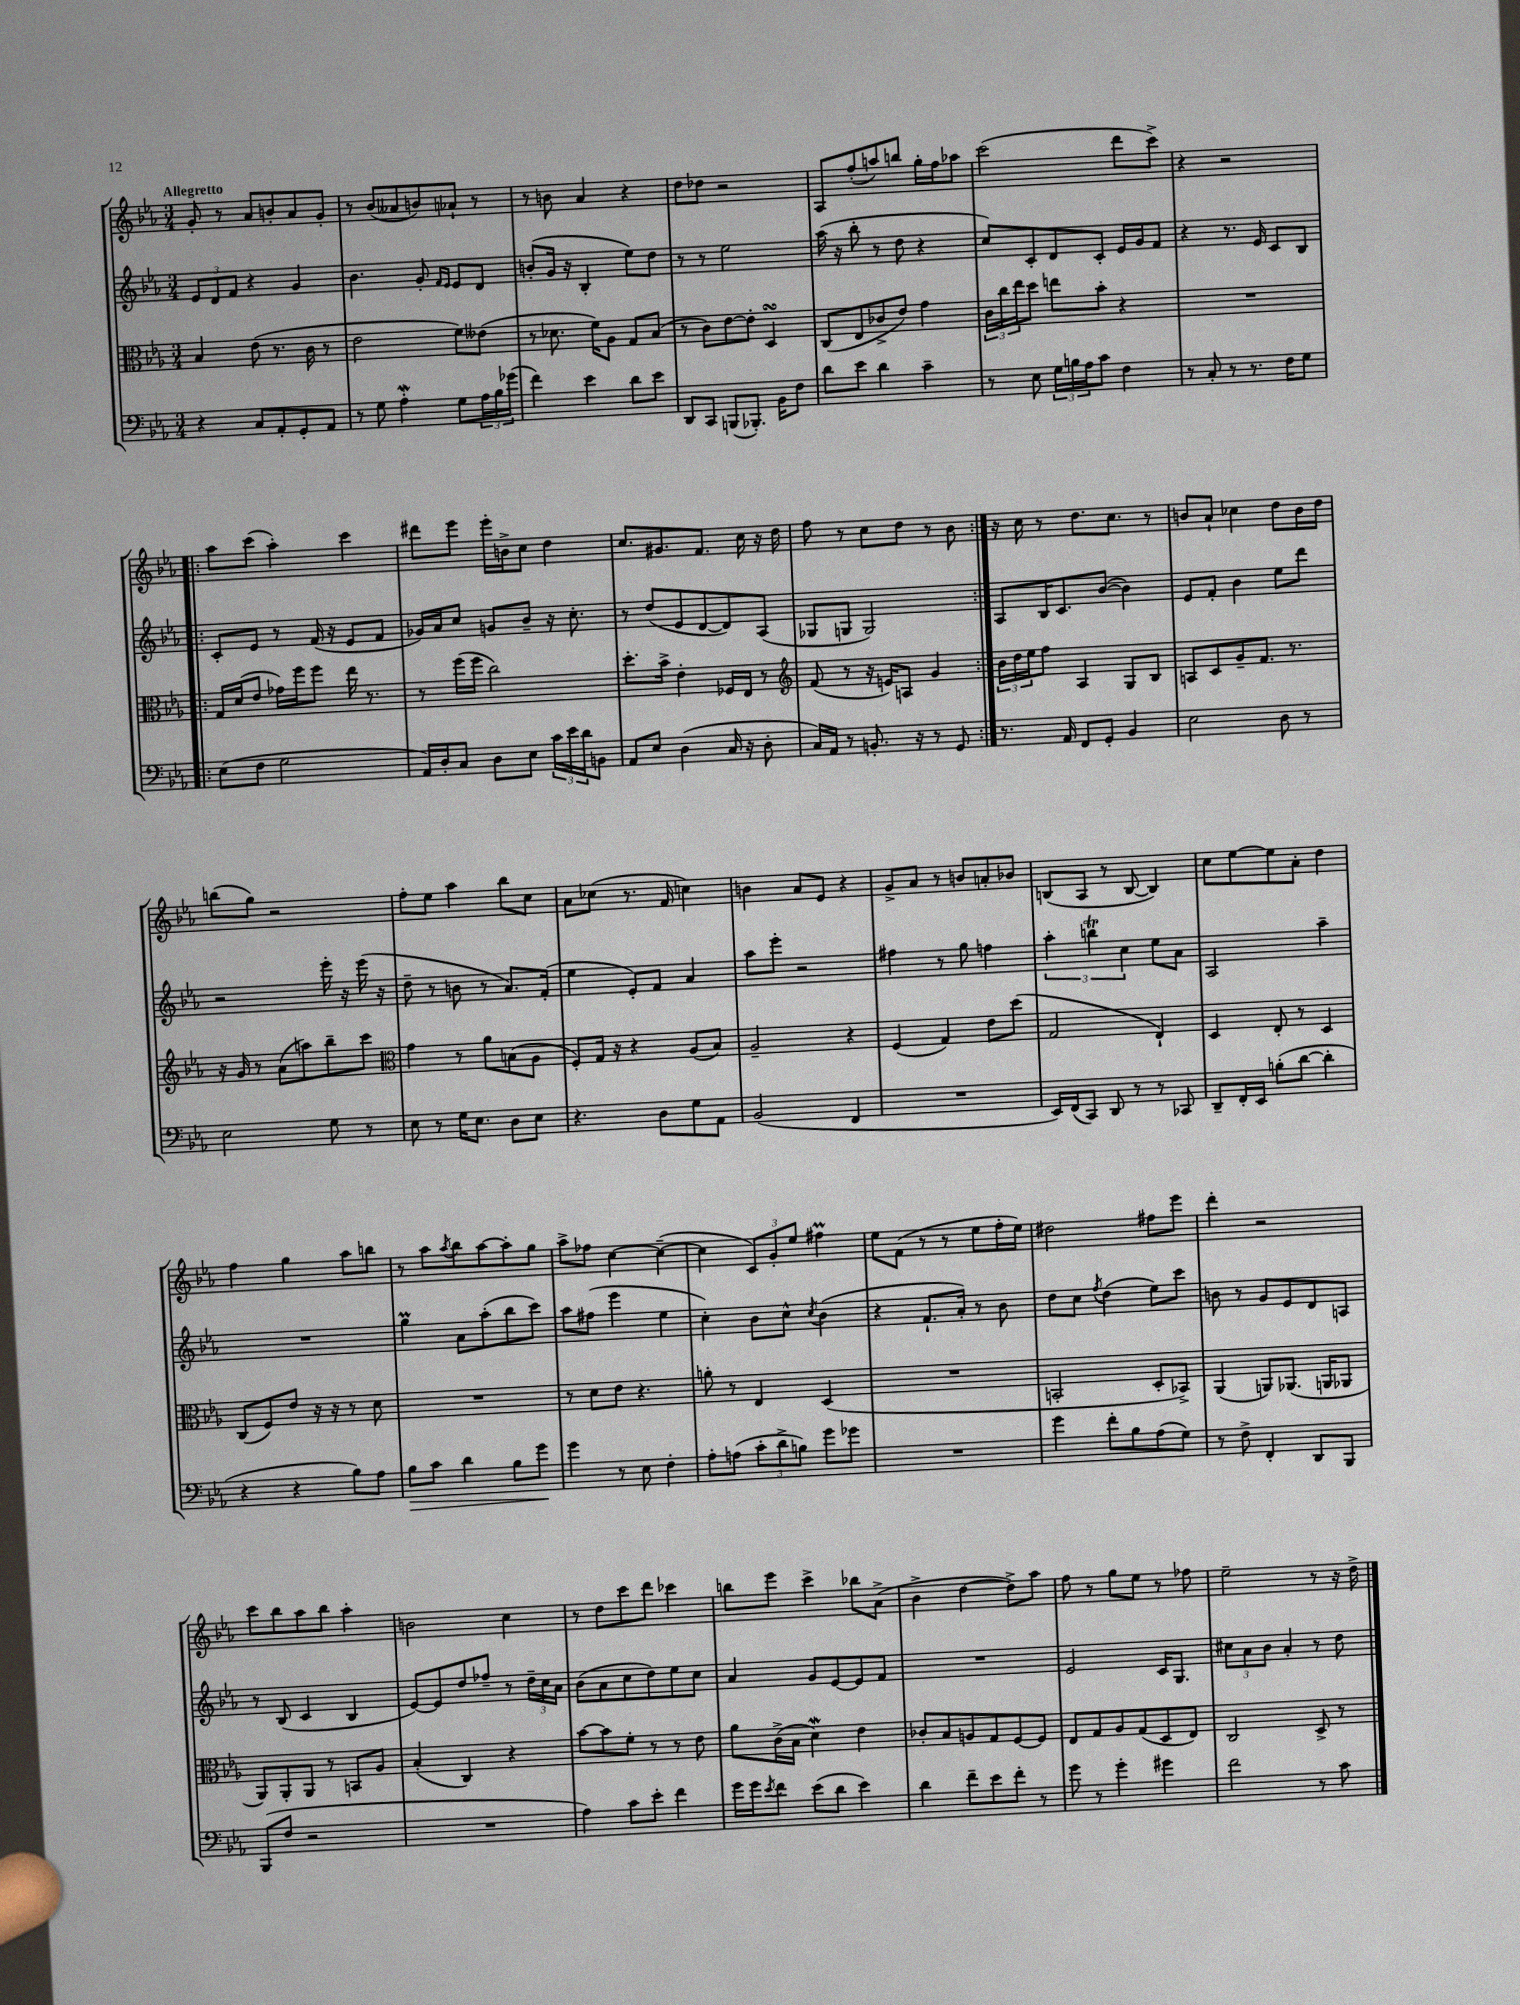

**kern	**kern	**kern	**kern
*staff4	*staff3	*staff2	*staff1
*clefF4	*clefC3	*clefG2	*clefG2
*k[b-e-a-]	*k[b-e-a-]	*k[b-e-a-]	*k[b-e-a-]
*M3/4	*M3/4	*M3/4	*M3/4
4r	4B-	12e-	8g'
.	.	12d	.
.	.	.	8r
.	.	12f	.
8C	(8e-	4r	8a-
8AA-'	8.r	.	8b'
8GG'	.	4g	8a-
.	16c	.	.
8AA-	8r	.	8g'
=	=	=	=
8r	2e-	4.b-	8r
8G	.	.	(8b-
4A-'	.	.	8a--
.	.	8g'	8b)
.	.	16qqf	.
.	.	16qqe-	.
8G	8f)	8e-	8a-`
24A-	(8e--	8d	8r
24B-	.	.	.
(24g-	.	.	.
=	=	=	=
4f)	8r	(8b'	8r
.	8.d-	16g	8b
.	.	16r	.
4e-	.	4B-'	4a-
.	16f)	.	.
.	8A-	.	.
8d	8G	8ee-)	4r
8e-	(8B-	8dd	.
=	=	=	=
8DD	8r	8r	8dd
8CC	8c)	8r	8dd-
(8BBB	[8e-	2ee-	2r
8.BBB-')	8e-']	.	.
.	4D	.	.
16BB-	.	.	.
8F	.	.	.
=	=	=	=
8d	(8C	(16aa-	8A-
.	.	16r	.
8e-	8E-	8bb-'	(8ff'
4d	8c-^	8r	8aa)
.	8e-)	8dd	8bb
4c~	4g	4r	16gg'
.	.	.	16ff
.	.	.	8aa-
=	=	=	=
8r	24c	8cc)	(2ccc
.	24cc	.	.
.	24ee-	.	.
8E-	8dd	8c'	.
24G	8ee	8d	.
24B	.	.	.
24A-	.	.	.
8c	8b-'	8c'	.
4F	4r	16e-	8ddd
.	.	16g	.
.	.	8f	8ccc^)
=	=	=	=
8r	2.r	4r	4r
8C'	.	.	.
8r	.	8.r	2r
8.r	.	.	.
.	.	16e-	.
.	.	8c	.
16F	.	.	.
8G	.	8B-	.
=!|:	=!|:	=!|:	=!|:
(8E-	16G	8c'	8aa-
.	(16d	.	.
8F	8e-	8e-	(8ccc
2G	16g-)	8r	4aa-')
.	16ff	.	.
.	8ff	(16f	.
.	.	16r	.
.	16ee-	8e-	4ccc
.	8.r	.	.
.	.	8f	.
=	=	=	=
16AA-)	8r	16g-)	8ddd#
16D'	.	16a-	.
8C	(16ff	8cc	8eee-
.	16ff	.	.
8D	2cc)	8g	16eee-'
.	.	.	16b^
8E-	.	8b-~	8cc
24c	.	16r	4dd
24e-	.	.	.
.	.	8.cc'	.
24d	.	.	.
8BB	.	.	.
=	=	=	=
8AA-	8.dd'	8r	8.cc
8E-	.	(8dd	.
.	16b-^	.	8.g#
(4D	4e-'	8e-	.
.	.	[8d	8.f
16C	16F-	8d])	.
16r	16E-	.	16cc
8D'	8r	(8A-	16r
.	.	.	16dd
=	=	=	=
*	*clefG2	*	*
16C)	(8f	8G-	8ff
16AA-	.	.	.
8r	8r	8G	8r
8.BB'	16r	2G)	8cc
.	16e)	.	.
.	8A	.	8dd
16r	.	.	.
8r	4g	.	8r
8GG	.	.	8b-
=:|!	=:|!	=:|!	=:|!
8.r	24b-	8A-	16r
.	24dd	.	.
.	.	.	16cc
.	24ee-	.	.
.	8ff	16B-	8r
16AA-	.	8.c	.
8FF	4A-	.	8.dd
8GG'	.	([8b-	.
.	.	.	8.cc
4BB-	8G	4b-])	.
.	8B-	.	8r
=	=	=	=
2E-	8A	8e-	8b
.	8c	8f'	8a-`
.	8g~	4b-	4cc-
.	8.f	.	.
8D	.	8ee-	8dd
.	8.r	.	.
8r	.	8ddd	16b
.	.	.	16dd
=	=	=	=
2E-	16r	2r	(8bb
.	16g	.	.
.	8r	.	8gg)
.	(8a-	.	2r
.	8aa)	.	.
8G	8bb-~	16eee-'	.
.	.	16r	.
8r	8ccc	(16eee-	.
.	.	16r	.
=	=	=	=
*	*clefC3	*	*
8E-	4g	8dd~	8ff'
8r	.	8r	8ee-
16G	8r	8b	4aa-
8.E-	.	.	.
.	8a-	8r	.
8D	(8B	8.a-)	8bb-
8E-	8A-	.	8cc
.	.	(16f'	.
=	=	=	=
4.r	8F')	4ee-	8a-
.	16G	.	(8cc-
.	16r	.	.
.	4r	8e-')	8.r
8D	.	8f	.
.	.	.	16f
8G	(8A-	4a-	4cc)
8AA-	8B-)	.	.
=	=	=	=
(2BB-	2A-~	8aa-	4b
.	.	8eee-'	.
.	.	2r	8a-
.	.	.	8e-
4FF	4r	.	4r
=	=	=	=
2.r	(4F	4ff#	8g^
.	.	.	8a-
.	4G)	8r	8r
.	.	8gg	8b
.	8e-	4ff	8a'
.	(8dd	.	8b-
=	=	=	=
16EE-)	2G	6aa-'	(8B
(16FF	.	.	.
8CC)	.	.	8A-
.	.	6bb	.
8DD	.	.	8r
.	.	6cc	.
8r	.	.	[8B
8r	4E-`)	8ee-	4B])
8CC-	.	8a-	.
=	=	=	=
8DD~	4D	2A-	8cc
16FF'	.	.	[8ee-
16EE-	.	.	.
(8B'	8E-'	.	8ee-]
[8d	8r	.	8a-'
4d']	4D	4aa-~	4dd
=	=	=	=
4r	(8C	2.r	4ff
.	8F)	.	.
4r	8e-	.	4gg
.	16r	.	.
.	16r	.	.
8B-)	8r	.	8aa-
8A-	8d	.	8bb
=	=	=	=
8B-	2.r	4gg	8r
8c	.	.	8aa-
.	.	.	8qaa-
4d	.	8a-	8bb-
.	.	(8aa-'	[8aa-
8B-	.	8bb-	8aa-']
8g	.	8ccc)	8gg
=	=	=	=
4g	8r	8aa-	8aa-^
.	8d	(8ff#	8ff-
8r	8e-	4eee-	[4cc
8E-	4.r	.	.
4F'	.	4ee-	(4cc~_
=	=	=	=
8A-'	8a'	4cc')	4cc]
(8A	8r	.	.
12c'	4E-	8b-	12c)
12d^	.	.	12g'
.	.	8cc^^	.
12B)	.	.	12ee-
.	.	8qcc	.
8g	(4D	(4b-	4ff#
8g-	.	.	.
=	=	=	=
2.r	2.r	4r	8ee-
.	.	.	(8f
.	.	8.f`	8r
.	.	.	8r
.	.	16a-')	.
.	.	8r	8ee-
.	.	8b-	16ff'
.	.	.	16ee-)
=	=	=	=
4g	2BB'	8dd	2dd#
.	.	8cc	.
.	.	8qff	.
8f'	.	(4dd	.
8B-	.	.	.
(8A-	8D'	8ee-)	8ff#
8G)	8BB-^)	8ccc	8eee-
=	=	=	=
8r	(4AA-	8b	4ddd'
8F^	.	8r	.
4FF'	8AA)	8g	2r
.	(8.AA-	8e-	.
8DD	.	8d	.
.	16AA	.	.
8BBB-	8AA-	8A	.
=	=	=	=
(8BBB-	8AA-)	8r	8ccc
8F	8AA-'	(8B-	8bb-
2r	8AA-	4c	8aa-
.	8r	.	8bb-
.	8BB	4B-	4aa-'
.	8A-	.	.
=	=	=	=
2.r	(4B-'	[8e-)	2b
.	.	8e-]	.
.	4C)	8dd	.
.	.	8ff-~	.
.	4r	8r	4cc
.	.	24dd~	.
.	.	24cc	.
.	.	24a-	.
=	=	=	=
4A-)	[8b-	(8b-	8r
.	8b-]	8a-	8dd
8c	8f'	8cc	8ccc
8e-'	8r	8dd)	8ddd
4f	8r	8ee-	4ccc-
.	8e-	8cc	.
=	=	=	=
16g	8a-	4a-	8bb
16g	.	.	.
8qe-	.	.	.
8f	(16c^	.	8eee-
.	16B-	.	.
(8e-	4d)	8g	4ccc^
8d	.	[8e-	.
4e-)	4e-	8e-]	8bb-
.	.	8f	(8a-^
=	=	=	=
4d	8c-'	2.r	4b-^
.	8B-	.	.
8f~	8A	.	[4dd
8e-	8G	.	.
8f'	[8F	.	8dd^])
8r	8F]	.	8aa-
=	=	=	=
8g	8E-	2e-	8ff
8r	8G	.	8r
4g'	8A-	.	8gg
.	(8G	.	8ee-
4g#	8D	16c	8r
.	.	8.G	.
.	8E-)	.	8ff-
=	=	=	=
2f	2C	12cc#	2ee-~
.	.	12a-	.
.	.	12b-	.
.	.	4a-'	.
8r	8D^	8r	8r
8c	8r	8dd	16r
.	.	.	16dd^
==	==	==	==
*-	*-	*-	*-
